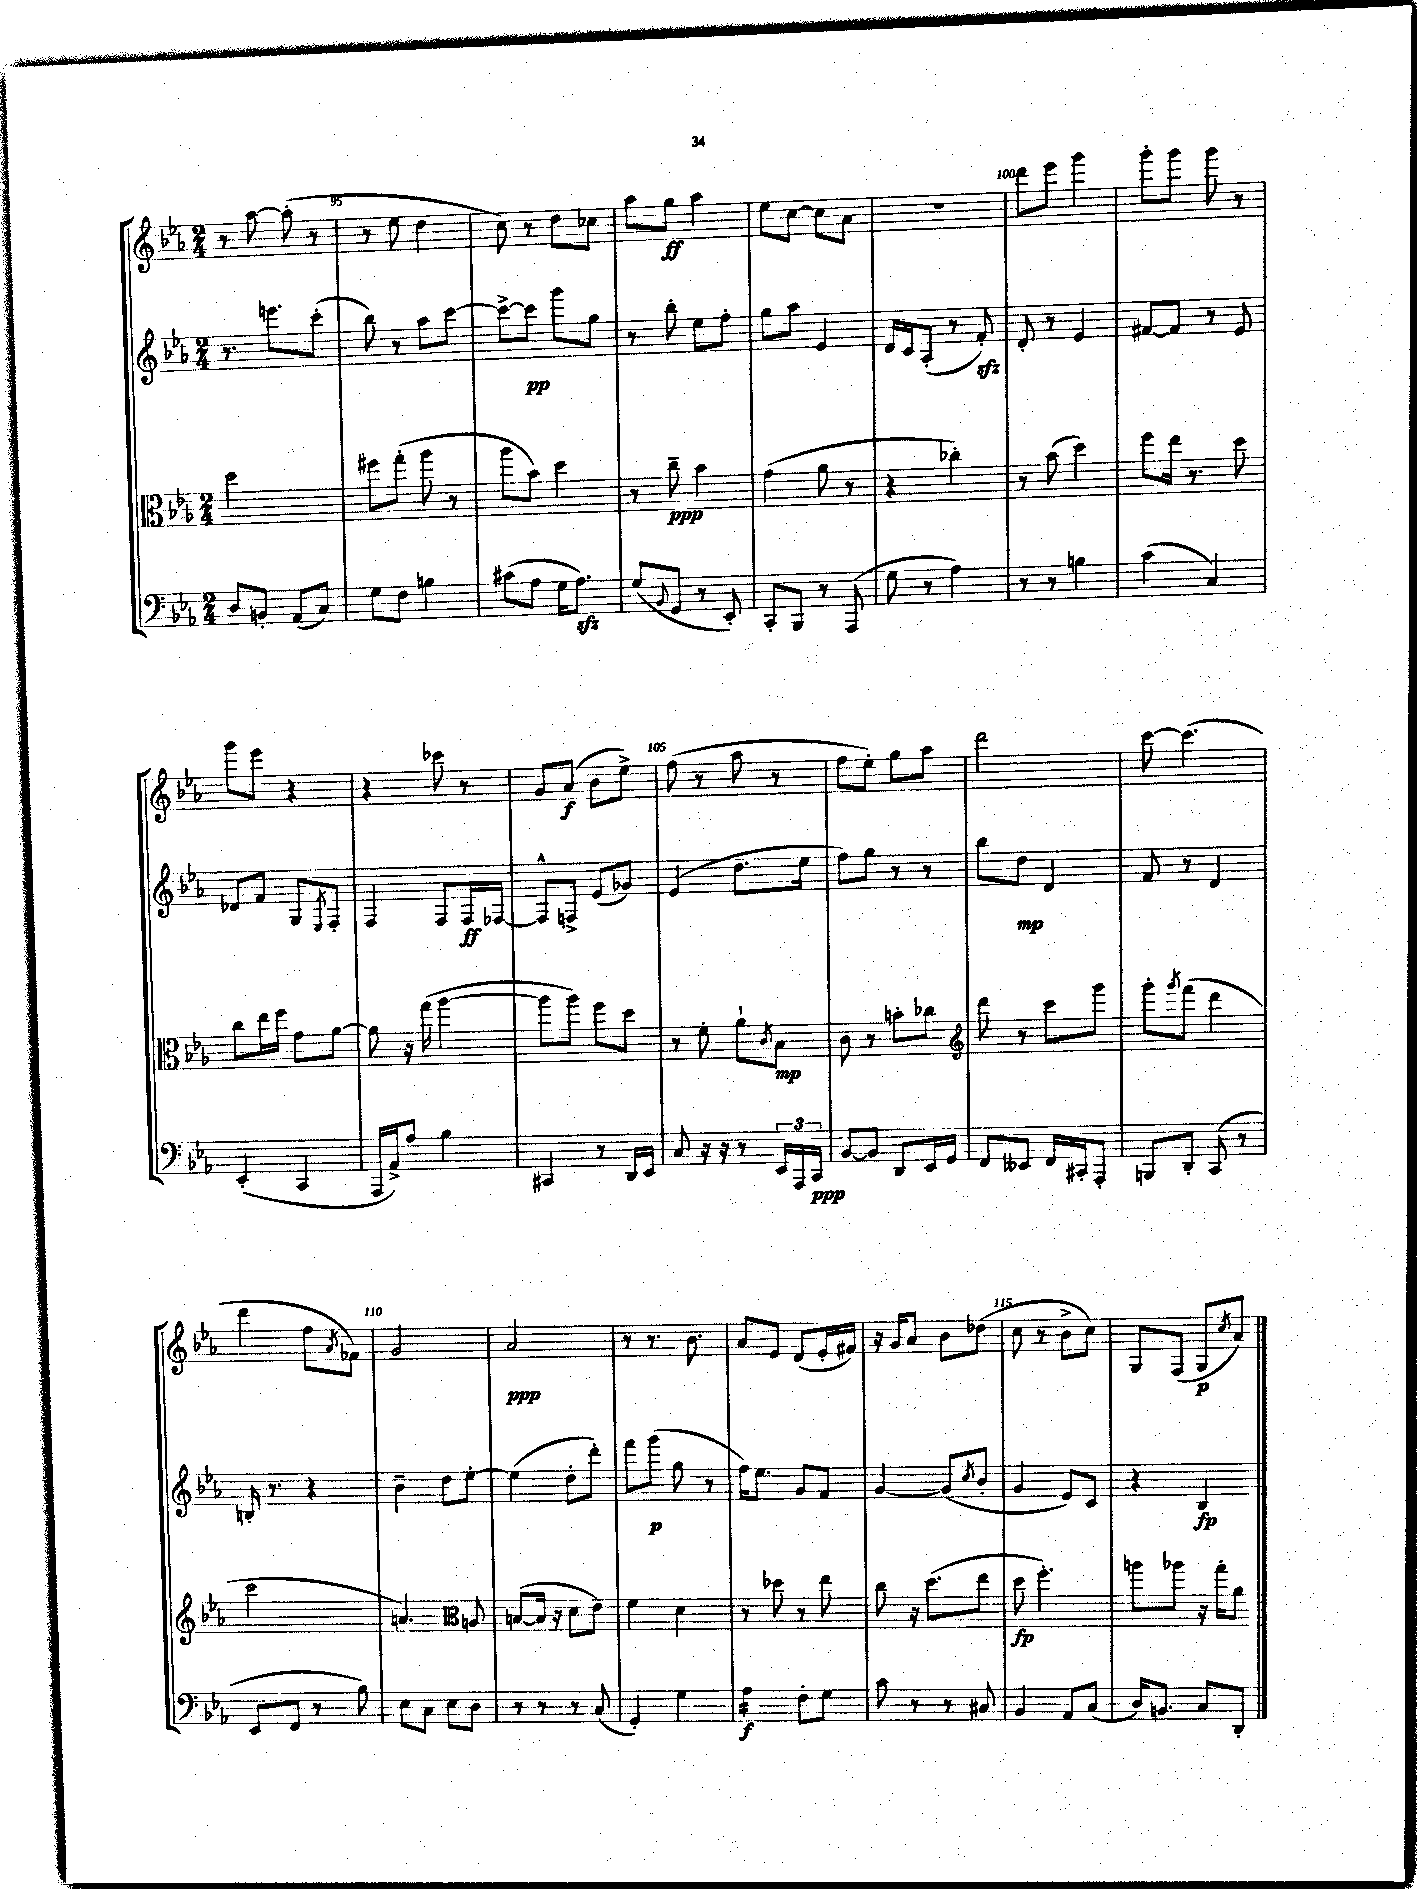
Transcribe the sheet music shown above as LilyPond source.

<<
\new StaffGroup <<
\new Staff = "s0" {
    \clef treble \key ees \major \numericTimeSignature \time 2/4
    r8 aes''8~ aes''8-.( r8 |
    r8 ees''8 d''4 |
    c''8) r8 d''8 ces''8 |
    aes''8 g''8\ff aes''4 |
    ees''8 c''8~ c''8 aes'8 |
    r2 |
    d'''8 ees'''8 g'''4 |
    g'''8-. g'''8 g'''8 r8 |
    g'''8 ees'''8 r4 |
    r4 ces'''8 r8 |
    g'8 aes'8\f( bes'8 ees''8->) |
    f''8( r8 aes''8 r8 |
    f''8 ees''8-.) g''8 aes''8 |
    d'''2 |
    c'''8~ c'''4.( |
    d'''4 f''8 \acciaccatura { aes'8 } fes'8) |
    g'2 |
    aes'2\ppp |
    r8 r8. bes'8. |
    aes'8 ees'8 d'8( ees'16-. fis'16) |
    r16 g'16 aes'8 bes'8 des''8( |
    c''8 r8 bes'8-> c''8) |
    g8 f8( g8\p \acciaccatura { c''8 } aes'8) \bar "|." |
}
\new Staff = "s1" {
    \clef treble \key ees \major \numericTimeSignature \time 2/4
    r8. e'''8. c'''8-.( |
    bes''8) r8 aes''8 c'''8~ |
    c'''8~-> c'''8\pp g'''8 g''8 |
    r8 bes''8-. ees''8 f''8-. |
    g''8 aes''8 ees'4 |
    d'16 c'16 aes8-.( r8 f'8-.\sfz) |
    d'8-. r8 ees'4 |
    fis'8~ fis'8 r8 ees'8 |
    des'8 f'8 g8 \acciaccatura { ees8 } f8-. |
    f4 f8 f16\ff fes16~ |
    fes8-^ f8-> ees'8( ges'8) |
    ees'4( d''8. ees''16 |
    f''8) g''8 r8 r8 |
    bes''8 d''8\mp d'4 |
    f'8 r8 d'4 |
    b16-. r8. r4 |
    bes'4-- d''8 ees''8~-. |
    ees''4( d''8-. d'''8-.) |
    f'''8 g'''8\p( g''8 r8 |
    f''16) ees''8. g'8 f'8 |
    g'4~ g'8( \acciaccatura { c''8 } bes'8-. |
    g'4 ees'8) c'8 |
    r4 bes4\fp \bar "|." |
}
\new Staff = "s2" {
    \clef alto \key ees \major \numericTimeSignature \time 2/4
    d''2 |
    fis''8 g''8-.( aes''8 r8 |
    aes''8 bes'8) d''4 |
    r8 c''8--\ppp bes'4 |
    g'4( aes'8 r8 |
    r4 ces''4-.) |
    r8 bes'8( d''4) |
    f''8 ees''16 r8. d''8 |
    c''8 ees''16 f''16 g'8 aes'8~ |
    aes'8 r16 g''16( aes''4~ |
    aes''8 aes''8) f''8 d''8 |
    r8 f'8-. aes'8-! \acciaccatura { c'8 } bes8\mp |
    c'8 r8 b'8-. ces''8 |
    \clef treble d'''8 r8 c'''8 g'''8 |
    g'''8-. \acciaccatura { g'''8 } f'''8( d'''4 |
    c'''2 |
    a'4.) \clef alto a8 |
    b8~( b16 r16 d'8 ees'8) |
    f'4 d'4 |
    r8 des''8 r8 ees''8 |
    c''8 r16 d''8.( ees''8 |
    d''8\fp f''4.-.) |
    a''8 aes''8 r16 g''16-. aes'8 \bar "|." |
}
\new Staff = "s3" {
    \clef bass \key ees \major \numericTimeSignature \time 2/4
    d8 b,8-. aes,8( c8) |
    g8 f8 b4 |
    cis'8( aes8 g16 aes8.\sfz) |
    g8( \appoggiatura { bes,8 } g,8 r8 ees,8-.) |
    c,8-. bes,,8 r8 aes,,8( |
    g8 r8 aes4) |
    r8 r8 b4 |
    c'4( c4) |
    ees,4-.( c,4 |
    aes,,16 aes,16->) aes8 bes4 |
    cis,4 r8 d,16 ees,16 |
    c8 r16 r16 r8 \tuplet 3/2 { ees,16 aes,,16 c,16\ppp } |
    bes,8~ bes,8 d,8 ees,16 g,16 |
    f,8 eeses,8 f,16 cis,16-. aes,,8-. |
    b,,8 d,8-. c,8( r8 |
    ees,8 f,8 r8 bes8) |
    ees8 c8 ees8 d8 |
    r8 r8 r8 c8( |
    g,4-.) g4 |
    aes4:16\f f8-. g8 |
    c'8 r8 r8 cis8 |
    bes,4 aes,8 c8( |
    d16) b,8. c8 d,8-. \bar "|." |
}
>>
>>
\layout { \context { \Score currentBarNumber = #94 \override BarNumber.break-visibility = ##(#f #t #t) barNumberVisibility = #(every-nth-bar-number-visible 5) } }
